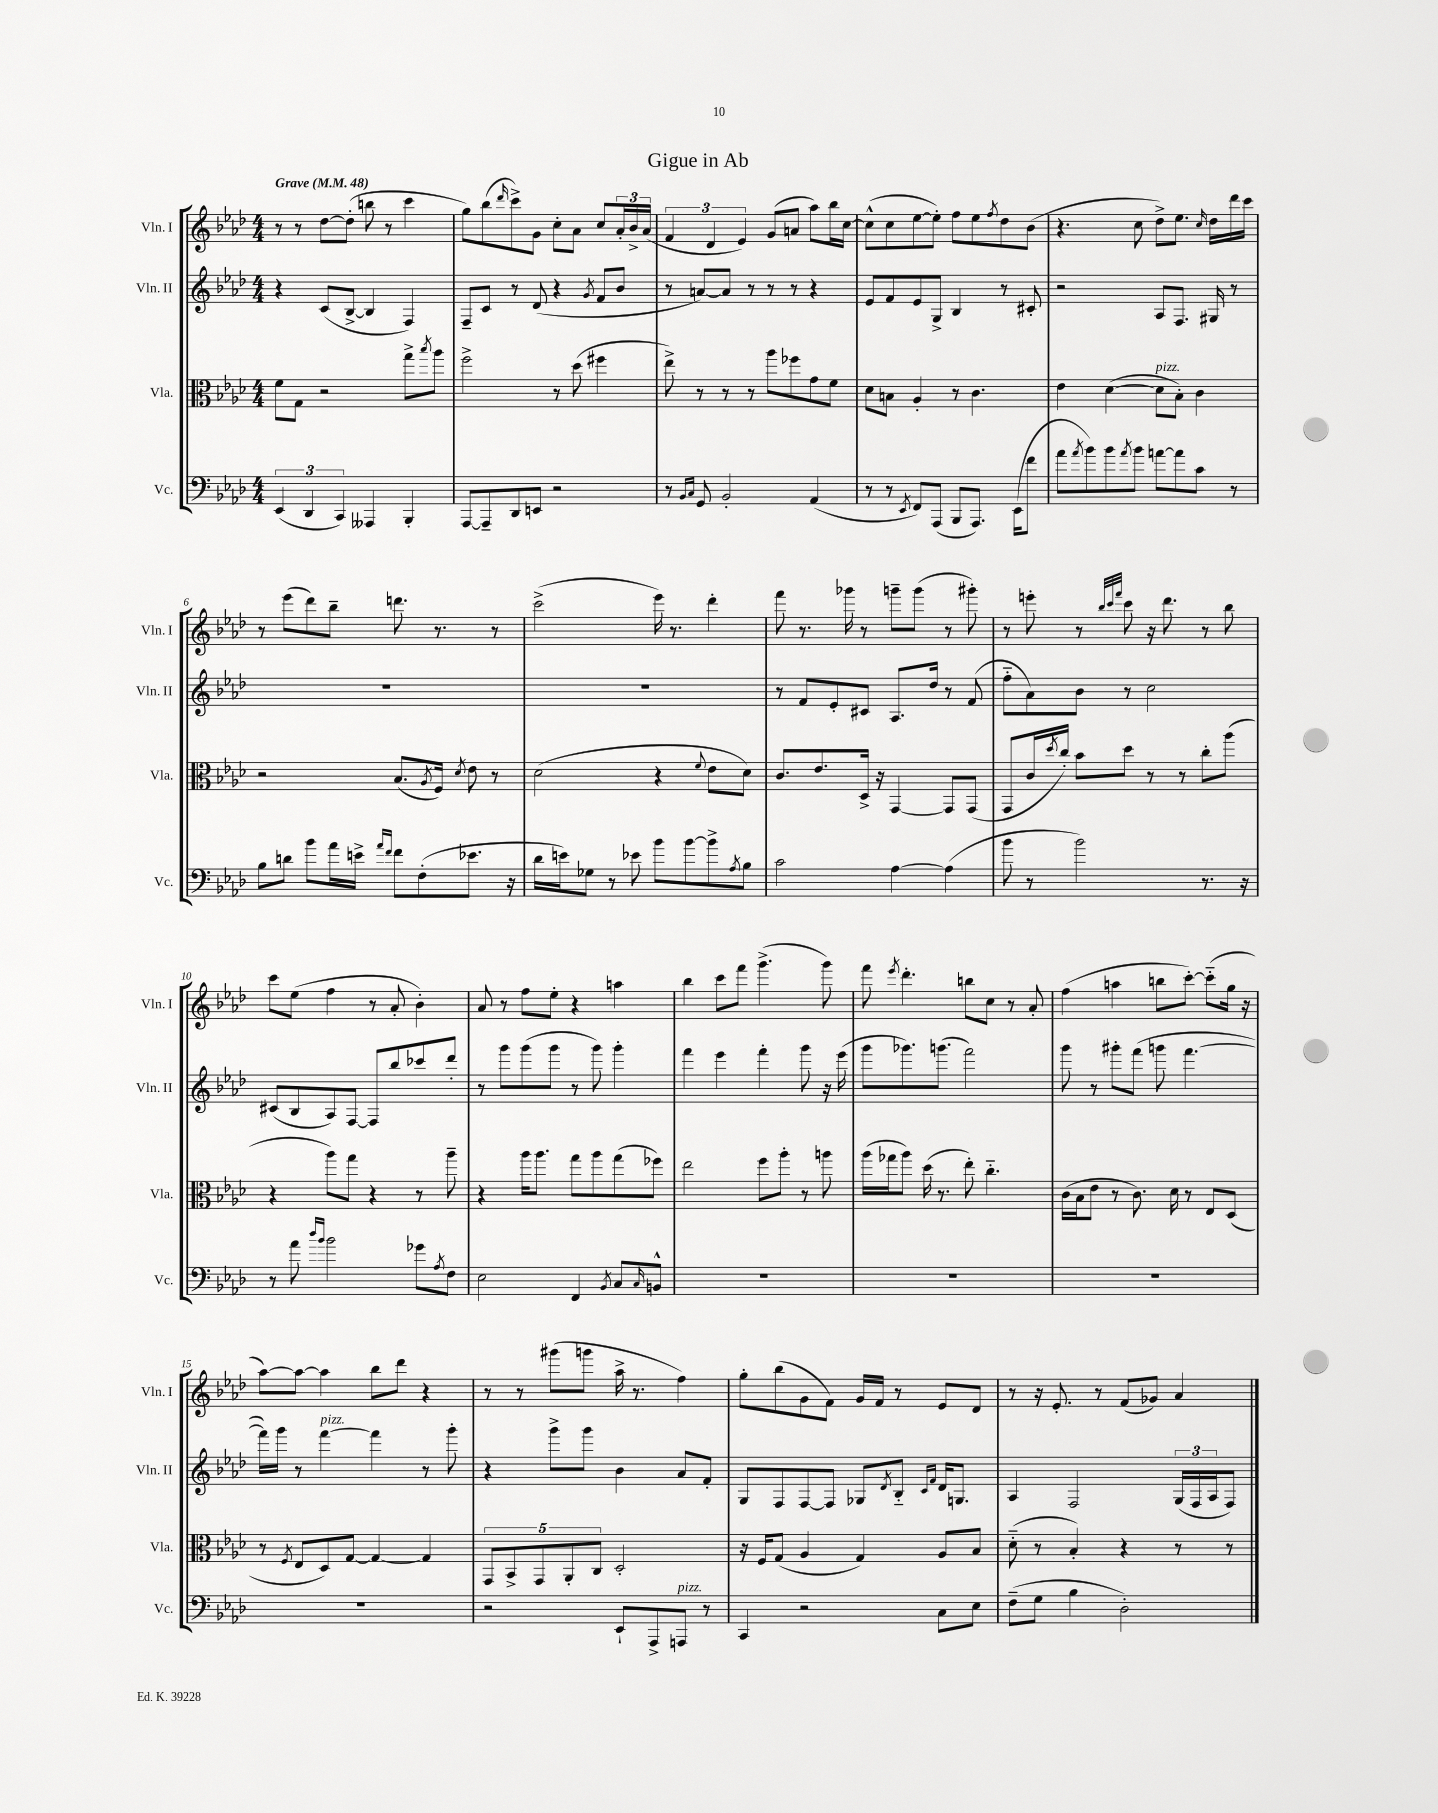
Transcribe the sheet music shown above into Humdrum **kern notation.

**kern	**kern	**kern	**kern
*staff4	*staff3	*staff2	*staff1
*clefF4	*clefC3	*clefG2	*clefG2
*k[b-e-a-d-]	*k[b-e-a-d-]	*k[b-e-a-d-]	*k[b-e-a-d-]
*M4/4	*M4/4	*M4/4	*M4/4
*MM48	*MM48	*MM48	*MM48
(6EE-/	8f\L	4r	8r
.	8G\J	.	8r
6DD-/	.	.	.
.	2r	(8c/L	[8dd-\L
6CC/)	.	.	.
.	.	[8B-^/J	(8dd-'\]J
4AAA--/	.	4B-/]	8bb\
.	.	.	8r
4BBB-'/	8gg^\L	4F/)	4ccc\
.	8qbb-/	.	.
.	8aa-\J	.	.
=	=	=	=
[8AAA-/L	2ff^\	8F~/L	8gg\L)
8AAA-~/]	.	8c/J	(8bb-\
.	.	.	16qqddd-/
8DD-/	.	8r	8ccc^\)
8EE/J	.	(8d-/	8g\J
2r	8r	4r	8cc'\L
.	(8dd-\	.	8a-\J
.	.	8qg/	.
.	4ff#\	8f/L	8cc/L
.	.	8b-/J	24a-'/L
.	.	.	24b-^/
.	.	.	(24a-/JJ
=	=	=	=
8r	8ee-^\)	8r	6f/
16qqBB-/LL	.	.	.
16qqC/JJ	.	.	.
8GG/	8r	[8a/L)	.
.	.	.	6d-/
2BB-'/	8r	8a/]J	.
.	.	.	6e-/)
.	8r	8r	.
.	8aa-\L	8r	(8g/L
.	8ff-\	8r	8a/J
(4AA-/	8g\	4r	8aa-\L)
.	8f\J	.	16bb-\L
.	.	.	[16cc\JJ
=	=	=	=
8r	8d-\L	8e-/L	(8cc^^\]L
8r	8B\J	8f/	8cc\
8qEE-/	.	.	.
8FF/L)	4A-'/	8e-/	[8ee-\
(8AAA-/J	.	8G^/J	8ee-'\]J)
8BBB-/L	8r	4B-/	8ff\L
8.AAA-/J)	4.c\	.	8ee-\
.	.	.	8qff/
.	.	8r	8dd-\
(16EE-\LK	.	.	.
8f\J	.	8c#'/	(8b-\J
=	=	=	=
8a-\L	4e-\	2r	4.r
8qa-/	.	.	.
8b-\)	.	.	.
8b-\	([4d-\	.	.
8qa-/	.	.	.
8b-\J	.	.	8cc\
[8a\L	8d-\]L	8A-/L	8dd-^\L)
8a\]	8B-'\J)	8.F/J	8.ee-\J
8c\J	4c\	.	.
.	.	.	16qqcc/
.	.	16G#/	16dd-\LL
8r	.	8r	16ddd-\
.	.	.	16ccc\JJ
=	=	=	=
8B-\L	2r	1r	8r
8d\J	.	.	(8eee-\L
8b-\L	.	.	8ddd-\)
16a-\L	.	.	8bb-~\J
16e^\JJ	.	.	.
16qqa-/LL	.	.	.
16qqf/JJ	.	.	.
8f\L	(8.B-/L	.	8.ddd\
(8F'\	.	.	.
.	8qA-/	.	.
.	16F/Jk)	.	8.r
.	8qd-/	.	.
8.e-\J	8e-\	.	.
.	8r	.	8r
16r	.	.	.
=	=	=	=
16d-\LL	(2d-\	1r	(2ccc^\
16e\J)	.	.	.
8G-\J	.	.	.
8r	.	.	.
8e-\	.	.	.
8b-\L	4r	.	16eee-\)
.	.	.	8.r
[8b-\	.	.	.
.	8qqf/	.	.
8b-^\]	8e-\L	.	4ddd-'\
8qA-/	.	.	.
8B-\J	8d-\J)	.	.
=	=	=	=
2c\	8.c/L	8r	8fff\
.	.	8f/L	8.r
.	8.e-/	.	.
.	.	8e-'/	.
.	.	.	16ggg-\
.	16D-^/Jk	8c#/J	8r
.	16r	.	.
[4A-\	[4GG/	8.A-/L	8ggg~\L
.	.	.	(8ggg\J
.	.	16dd-/Jk	.
(4A-\]	8GG/]L	8r	8r
.	(8GG/J	(8f/	8ggg#'\)
=	=	=	=
8b-\	8GG/L	8ff'~\L	8r
8r	16c/L	8a-\)	8eee'\
.	8qdd-/	.	.
.	16cc'/JJ)	.	.
2b-\)	8b-\L	8b-\J	8r
.	.	.	32qqbb-/LLL
.	.	.	32qqccc/
.	.	.	32qqfff/JJJ
.	8dd-\J	8r	8ccc\
.	8r	2cc\	16r
.	.	.	8.ddd-\
.	8r	.	.
8.r	8cc'\L	.	8r
.	(8aa-\J	.	8bb-\
16r	.	.	.
=	=	=	=
8r	4r	(8c#/L	8ccc\L
8a-\	.	8B-/	(8ee-\J
16qqdd-/LL	.	.	.
16qqb-/JJ	.	.	.
2b-\	8aa-\L)	8A-/)	4ff\
.	8gg\J	[8F/J	.
.	4r	8F/]L	8r
.	.	8bb-/	8a-'/
8g-\L	8r	8ccc-/	4b-'\)
8qA-/	.	.	.
8F\J	8aa-~\	8ddd-'/J	.
=	=	=	=
2E-\	4r	8r	8a-/
.	.	8ggg\L	8r
.	16aa-\LK	(8ggg\	8ff\L
.	8.aa-\J	.	.
.	.	8ggg\J	8ee-'\J
4FF/	8gg\L	8r	4r
.	8aa-\	8ggg\)	.
8qBB-/	.	.	.
8C/L	(8gg\	4ggg'\	4aa\
16qqC/	.	.	.
8BB^^/J	8ff-\J)	.	.
=	=	=	=
1r	2ee-\	4fff\	4bb-\
.	.	4eee-\	8ccc\L
.	.	.	8fff\J
.	8ff\L	4fff'\	(4.ggg^\
.	8aa-'\J	.	.
.	8r	8ggg\	.
.	8aa\	16r	8ggg\)
.	.	(16eee-\	.
=	=	=	=
1r	(16aa-\LL	8ggg\L	8fff\
.	16gg-\J	.	.
.	.	.	8qeee-/
.	8aa-\J)	8.ggg-\)	4.ddd-'\
.	(16dd-\	.	.
.	8.r	(8.ggg\J	.
.	8ee-'\)	2fff\)	8bb\L
.	4.cc'~\	.	8cc\J
.	.	.	8r
.	.	.	8a-'/
=	=	=	=
1r	(16c\LL	8ggg\	(4ff\
.	16B-\J	.	.
.	8e-\J	8r	.
.	8r	8ggg#'\L	4aa\
.	8.c\)	(8fff\J	.
.	.	8ggg\	8bb\L
.	16d-\	.	.
.	8r	[4.fff\	[8ccc'\J)
.	8E-/L	.	(8ccc'~\]L
.	(8D-/J	.	16gg\Jk
.	.	.	16r
=	=	=	=
1r	8r	16fff\]LL)	[8aa-\L)
.	.	16ggg\JJ	.
.	8qF/	.	.
.	8E-/L	8r	8aa-\_J
.	8D-/)	[4fff\	4aa-\]
.	[8G/J	.	.
.	4G/_	4fff\]	8bb-\L
.	.	.	8ddd-\J
.	4G/]	8r	4r
.	.	8ggg'\	.
=	=	=	=
2r	10GG/L	4r	8r
.	10BB-^/	.	.
.	.	.	8r
.	10GG/	.	.
.	.	8ggg^\L	(8ggg#\L
.	10AA-'/	.	.
.	.	8ggg\J	8ggg\J
.	10C/J	.	.
8EE-`/L	2D-'/	4b-\	16aa-^\
.	.	.	8.r
8AAA-^/	.	.	.
8AAA/J	.	8a-/L	4ff\)
8r	.	8f'/J	.
=	=	=	=
4CC/	16r	8G/L	8gg'\L
.	16F/LK	.	.
.	(8G/J	8F/	(8bb-\
2r	4A-/	[8F/	8g\
.	.	8F/]J	8f\J)
.	4G/)	8G-/L	16g/LL
.	.	.	16f/JJ
.	.	8qd-/	.
.	.	8B-'~/J	8r
.	.	16qqc/LL	.
.	.	16qqf/JJ	.
8C\L	8A-/L	16d-/LK	8e-/L
.	.	8.G/J	.
8E-\J	8B-/J	.	8d-/J
=	=	=	=
(8F~\L	(8d-'~\	4A-/	8r
8G\J	8r	.	16r
.	.	.	8.e-'/
4B-\	4B-'/)	2F/	.
.	.	.	8r
2D-'\)	4r	.	(8f/L
.	.	.	8g-/J)
.	8r	(24G/LL	4a-/
.	.	24F/	.
.	.	24A-/J	.
.	8r	8F/J)	.
==	==	==	==
*-	*-	*-	*-
